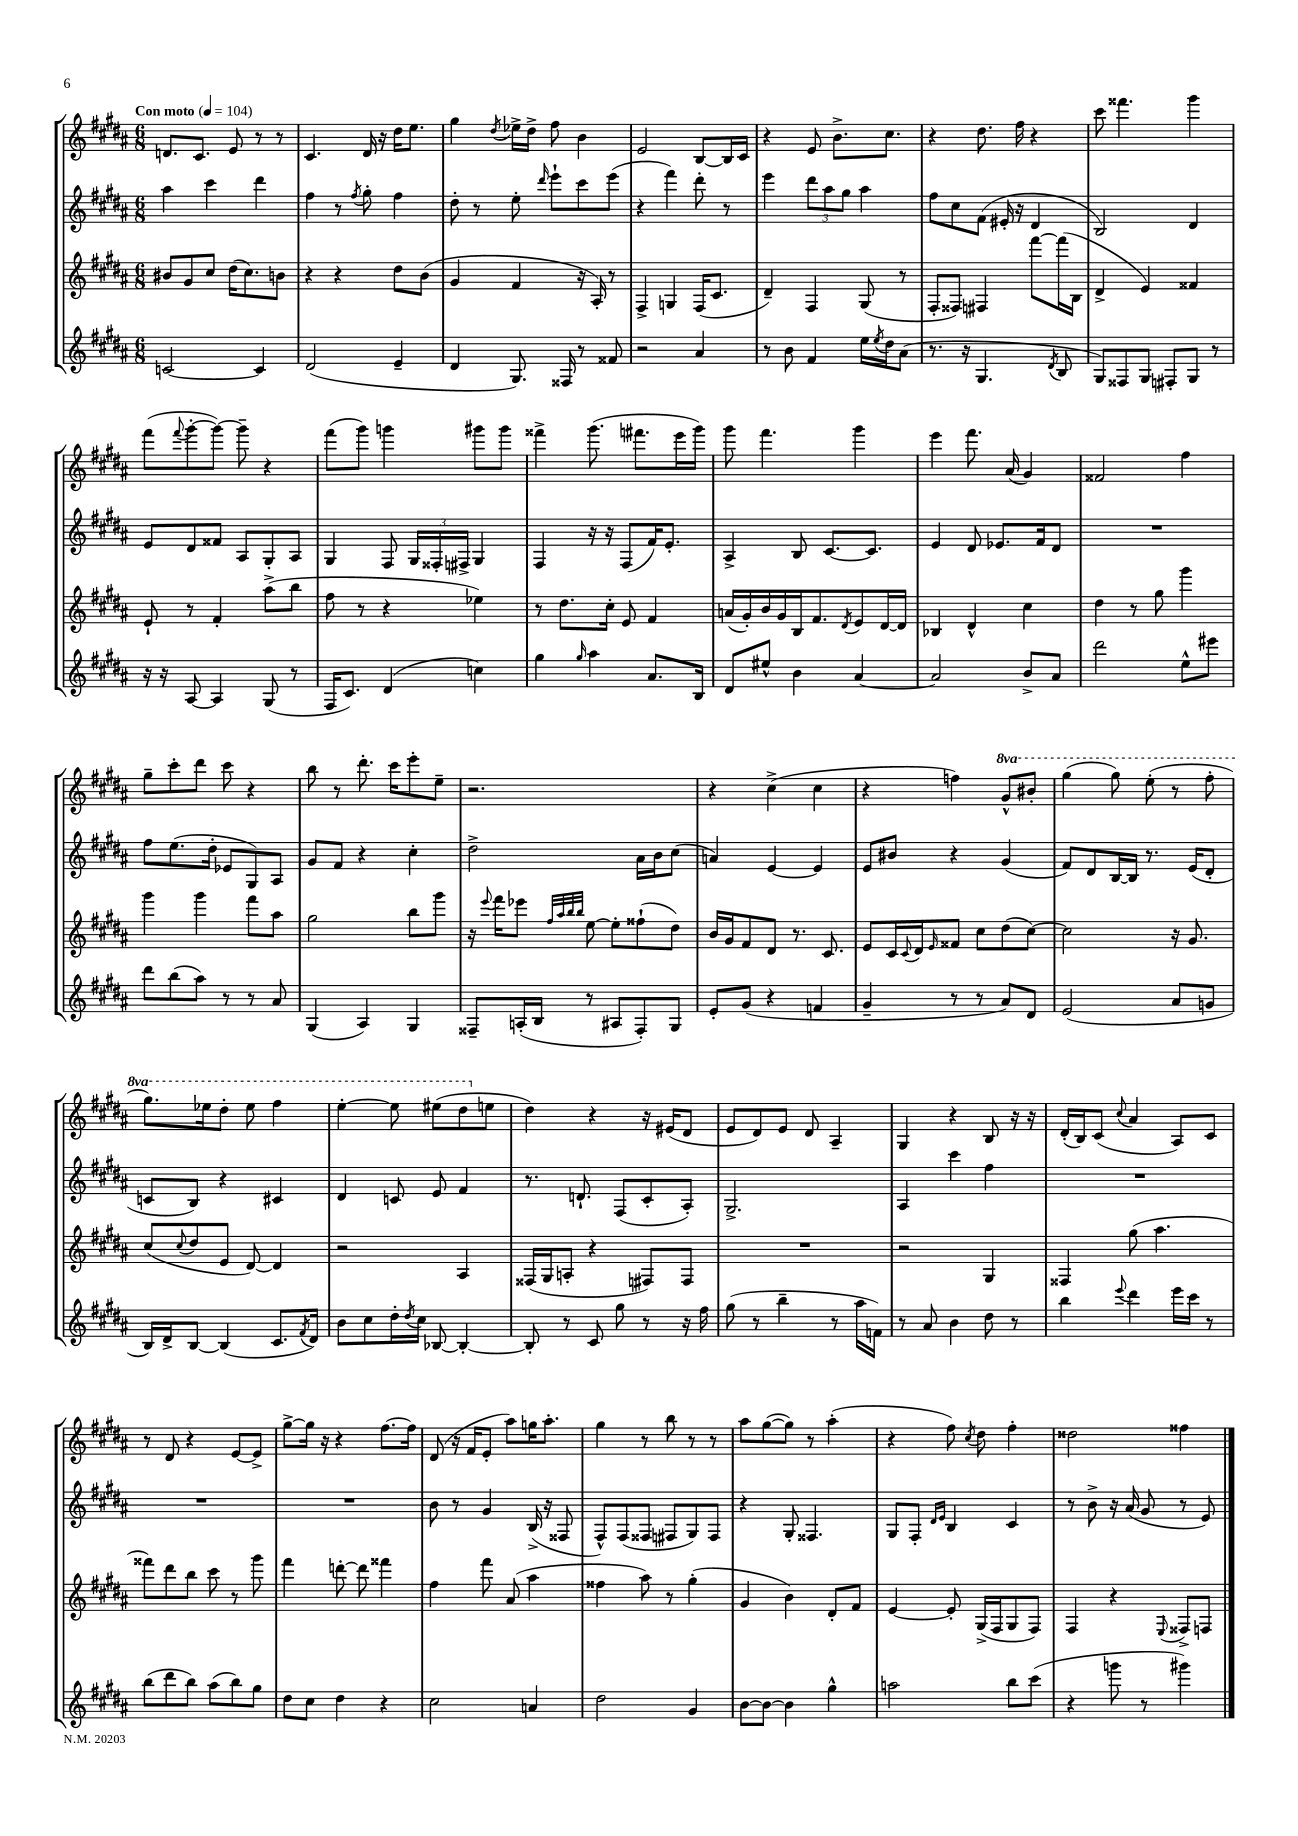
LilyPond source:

<<
\new StaffGroup <<
\new Staff = "s0" {
    \clef treble \key b \major \numericTimeSignature \time 6/8 \set Staff.ottavationMarkups = #ottavation-simple-ordinals \tempo "Con moto" 4 = 104
    d'8. cis'8. e'8 r8 r8 |
    cis'4. dis'16 r16 dis''16 e''8. |
    gis''4 \acciaccatura { dis''8 } ees''16-> dis''16-> fis''8 b'4 |
    e'2 b8~ b16 cis'16 |
    r4 e'8 b'8.-> cis''8. |
    r4 dis''8. fis''16 r4 |
    cis'''8 fisis'''4. gis'''4 |
    fis'''8( \appoggiatura { fis'''8 } gis'''8~-. gis'''8~) gis'''8-- r4 |
    fis'''8( gis'''8) g'''4 gis'''8 gis'''8 |
    fisis'''4-> gis'''8.( fis'''8. e'''16 gis'''16) |
    gis'''8 fis'''4. gis'''4 |
    e'''4 fis'''8. ais'16( gis'4) |
    fisis'2 fis''4 |
    gis''8-- cis'''8-. dis'''8 cis'''8 r4 |
    b''8 r8 dis'''8.-. cis'''16 e'''8-. e''8-- |
    r2. |
    r4 cis''4->( cis''4 |
    r4 f''4) \ottava #1 gis''8-^ bis''8-. |
    gis'''4( gis'''8) e'''8-.( r8 fis'''8-. |
    gis'''8.) ees'''16 dis'''8-. ees'''8 fis'''4 |
    e'''4~-. e'''8 eis'''8( dis'''8 \ottava #0 e''!8 |
    dis''4) r4 r16 eis'16( dis'8 |
    e'8 dis'8) e'8 dis'8 ais4-- |
    gis4 r4 b8 r16 r16 |
    dis'16-.( b16) cis'8( \appoggiatura { cis''8 } ais'4 ais8) cis'8 |
    r8 dis'8 r4 e'8~ e'8-> |
    gis''8~-> gis''16 r16 r4 fis''8.~ fis''16 |
    dis'8( r16 fis'16 e'8-. ais''8) g''16 ais''8.-. |
    gis''4 r8 b''8 r8 r8 |
    ais''8 gis''8~( gis''8) r8 ais''4-.( |
    r4 fis''8) \acciaccatura { cis''8 } dis''8 fis''4-. |
    disis''2 fisis''4 \bar "|." |
}
\new Staff = "s1" {
    \clef treble \key b \major \numericTimeSignature \time 6/8
    ais''4 cis'''4 dis'''4 |
    fis''4 r8 \acciaccatura { fis''8 } gis''8-. fis''4 |
    dis''8-. r8 e''8-. \grace { dis'''16 } e'''8-! cis'''8 e'''8( |
    r4 fis'''4) dis'''8-. r8 |
    e'''4 \tuplet 3/2 { dis'''8 ais''8 gis''8 } ais''4 |
    fis''8 cis''8 fis'8( eis'16-. r16 dis'4 |
    b2) dis'4 |
    e'8 dis'8 fisis'8 ais8 gis8-. ais8 |
    gis4 fis8 \tuplet 3/2 { gis16 fisis16-. fis16-> } gis4 |
    fis4 r16 r16 fis8( fis'16) e'8.-. |
    ais4-> b8 cis'8.~ cis'8. |
    e'4 dis'8 ees'8. fis'16 dis'8 |
    R2. |
    fis''8 e''8.( dis''16-. ees'8 gis8) ais8 |
    gis'8 fis'8 r4 cis''4-. |
    dis''2-> ais'16 b'16 cis''8( |
    a'4) e'4~ e'4 |
    e'8 bis'8 r4 gis'4( |
    fis'8) dis'8 b16~ b16 r8. e'16( dis'8-. |
    c'8 b8) r4 cis'4 |
    dis'4 c'8 e'8 fis'4 |
    r8. d'8.-! fis8( cis'8-. ais8-.) |
    gis2.-> |
    ais4 cis'''4 fis''4 |
    R2. |
    R2. |
    R2. |
    b'8 r8 gis'4 b16->( r16 fisis8 |
    fis8-^) fis8( fisis8 fis8 gis8) fis8 |
    r4 gis8-. fisis4. |
    gis8 fis8-. \grace { dis'16 e'16 } b4 cis'4 |
    r8 b'8-> r16 ais'16( gis'8 r8 e'8) \bar "|." |
}
\new Staff = "s2" {
    \clef treble \key b \major \numericTimeSignature \time 6/8
    bis'8 gis'8 cis''8 dis''16( cis''8.) b'8 |
    r4 r4 dis''8 b'8( |
    gis'4 fis'4 r16 ais16-.) r8 |
    fis4-> g4 fis16( cis'8. |
    dis'4--) fis4 gis8( r8 |
    fis8-. fisis8) fis4 fis'''8~ fis'''16( b16 |
    dis'4-> e'4) fisis'4 |
    e'8-! r8 fis'4-. ais''8->( b''8 |
    fis''8 r8 r4 ees''4) |
    r8 dis''8. cis''16-. e'8 fis'4 |
    a'16( gis'16-.) b'16 gis'16 b16 fis'8. \acciaccatura { dis'8 } e'8 dis'16~ dis'16 |
    bes4 dis'4-^ cis''4 |
    dis''4 r8 gis''8 gis'''4 |
    gis'''4 gis'''4 fis'''8 ais''8 |
    gis''2 b''8 gis'''8 |
    r16 \appoggiatura { e'''8 } fis'''16 ees'''8 \grace { fis''32 ais''32 b''32 b''32 } e''8~ e''8-. fisis''8-!( dis''8) |
    b'16 gis'16 fis'8 dis'8 r8. cis'8. |
    e'8 cis'16 \appoggiatura { cis'8 } dis'16 \grace { e'16 } fisis'8 cis''8 dis''8( cis''8~) |
    cis''2 r16 gis'8. |
    cis''8( \appoggiatura { cis''8 } dis''8 e'8 dis'8~) dis'4 |
    r2 ais4 |
    fisis16( gis16 a8-. r4 fis8) fis8 |
    R2. |
    r2 gis4 |
    fisis4 gis''8( ais''4. |
    fisis'''8) dis'''8 b''8 cis'''8 r8 gis'''8 |
    fis'''4 d'''8~-. d'''8 fisis'''4 |
    fis''4 fis'''8 ais'8( ais''4 |
    fisis''4 ais''8) r8 gis''4-.( |
    gis'4 b'4) dis'8-. fis'8 |
    e'4~ e'8-. gis16->( fis16 gis8 fis8) |
    fis4 r4 \appoggiatura { e8 } fisis8-> f8 \bar "|." |
}
\new Staff = "s3" {
    \clef treble \key b \major \numericTimeSignature \time 6/8
    c'2~ c'4 |
    dis'2( e'4-- |
    dis'4 gis8.) fisis16 r8 fisis'8 |
    r2 ais'4 |
    r8 b'8 fis'4 e''16 \acciaccatura { e''8 } dis''16 ais'8( |
    r8. r16 gis4. \acciaccatura { dis'8 } b8 |
    gis8) fisis8 gis8 fis8-. gis8 r8 |
    r16 r16 ais8~ ais4 gis8( r8 |
    fis16 cis'8.) dis'4( c''4) |
    gis''4 \grace { gis''16 } ais''4 ais'8. b16 |
    dis'8 eis''8-^ b'4 ais'4~ |
    ais'2 b'8-> ais'8 |
    dis'''2 e''8-^ eis'''8 |
    dis'''8 b''8( ais''8) r8 r8 ais'8 |
    gis4( ais4) gis4 |
    fisis8-- a16-.( b16 r8 ais8 fisis8-.) gis8 |
    e'8-. gis'8( r4 f'4 |
    gis'4-- r8 r8 ais'8) dis'8 |
    e'2( ais'8 g'8 |
    b16) dis'16-> b8~ b4( cis'8. \acciaccatura { fis'8 } dis'16) |
    b'8 cis''8 dis''16-. \acciaccatura { dis''8 } cis''16 bes8~ bes4~-. |
    bes8-. r8 cis'8 gis''8 r8 r16 fis''16 |
    gis''8( r8 b''4-- r8 ais''16 f'16) |
    r8 ais'8 b'4 dis''8 r8 |
    b''4 \appoggiatura { e'''8 } dis'''4 e'''16 cis'''16 r8 |
    b''8( dis'''8 b''8) ais''8( b''8) gis''8 |
    dis''8 cis''8 dis''4 r4 |
    cis''2 a'4 |
    dis''2 gis'4 |
    b'8~ b'8~ b'4 gis''4-^ |
    a''2 b''8 cis'''8( |
    r4 g'''8 r8 gis'''4) \bar "|." |
}
>>
>>
\layout { \context { \Score \remove "Bar_number_engraver" } }
